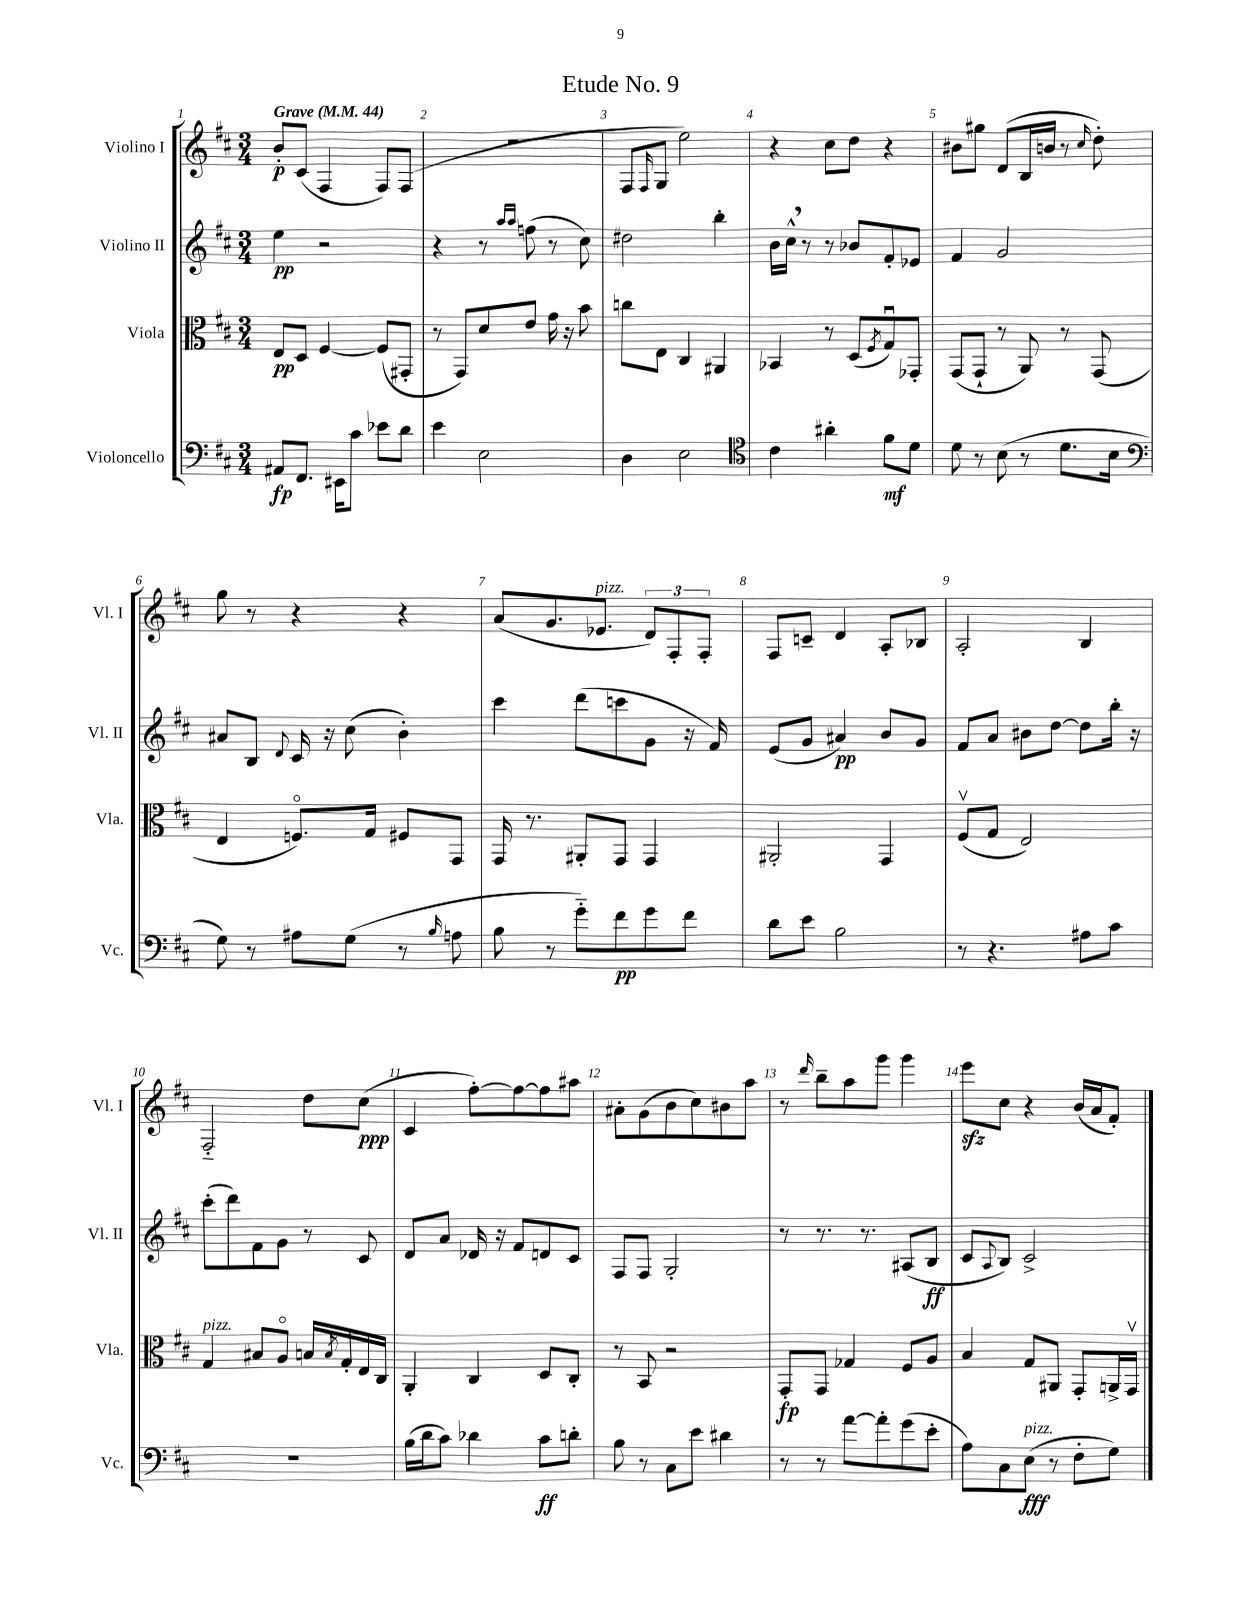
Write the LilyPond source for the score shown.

\header { title = "Etude No. 9" }
<<
\new StaffGroup <<
\new Staff = "s0" \with { instrumentName = "Violino I" shortInstrumentName = "Vl. I" } {
    \clef treble \key d \major \numericTimeSignature \time 3/4 \tempo "Grave" 4 = 44
    b'8-.\p cis'8( fis4 fis8) fis8( |
    R2. |
    fis8 \grace { fis16 } g8 e''2) |
    r4 cis''8 d''8 r4 |
    bis'8 gis''8 d'8( b16 b'16 r8 \grace { cis''16 } d''8-.) |
    g''8 r8 r4 r4 |
    a'8( g'8. ees'8.^\markup { \italic "pizz." } \tuplet 3/2 { d'8) fis8-. fis8-. } |
    fis8 c'8-- d'4 a8-. bes8 |
    a2-. b4 |
    fis2-_ d''8 cis''8\ppp( |
    cis'4 fis''8~-.) fis''8~ fis''8 ais''8 |
    ais'8-. g'8( b'8 cis''8) bis'8 a''8 |
    r8 \grace { d'''16 } b''8-- a''8 g'''8 g'''4 |
    e'''8\sfz cis''8 r4 b'16( a'16 fis'8-.) \bar "|." |
}
\new Staff = "s1" \with { instrumentName = "Violino II" shortInstrumentName = "Vl. II" } {
    \clef treble \key d \major \numericTimeSignature \time 3/4
    e''4\pp r2 |
    r4 r8 \grace { a''16 a''16 } f''8( r8 cis''8) |
    dis''2 b''4-. |
    b'16 cis''16-^ \breathe r8 r8 bes'8 fis'8-. ees'8 |
    fis'4 g'2 |
    ais'8 b8 \appoggiatura { d'8 } cis'16 r16 cis''8( b'4-.) |
    cis'''4 d'''8( c'''8 g'8 r16 fis'16) |
    e'8( g'8 ais'4\pp) b'8 g'8 |
    fis'8 a'8 bis'8 d''8~ d''8 b''16-. r16 |
    cis'''8-.( d'''8) fis'8 g'8 r8 cis'8 |
    d'8 a'8 des'16 r16 fis'8 d'8 cis'8 |
    fis8 fis8 g2-. |
    r8 r8. r8. ais8( b8\ff |
    cis'8 \appoggiatura { a8 } b8) cis'2-> \bar "|." |
}
\new Staff = "s2" \with { instrumentName = "Viola" shortInstrumentName = "Vla." } {
    \clef alto \key d \major \numericTimeSignature \time 3/4
    e8\pp d8 fis4~ fis8( gis,8-. |
    r8 g,8) d'8 e'8 g'16 r16 b'8 |
    c''8 e8 cis4 ais,4 |
    bes,4 r8 d8( \acciaccatura { fis8 } g8\downbow) ges,8-. |
    g,8( g,8-! r8 a,8) r8 g,8( |
    e4 f8.\flageolet) g16 fis8 g,8 |
    g,16 r8. ais,8-. g,8 g,4 |
    ais,2-. g,4 |
    fis8\upbow( g8 e2) |
    g4^\markup { \italic "pizz." } bis8 a8\flageolet b16 \acciaccatura { b8 } g16-. e16 cis16 |
    a,4-. cis4 d8 cis8-. |
    r8 b,8 r2 |
    g,8-.\fp g,8 ges4 fis8 a8 |
    b4 g8 ais,8 g,8-. a,16-> g,16\upbow \bar "|." |
}
\new Staff = "s3" \with { instrumentName = "Violoncello" shortInstrumentName = "Vc." } {
    \clef bass \key d \major \numericTimeSignature \time 3/4
    ais,8\fp fis,8. eis,16 cis'8 ees'8 d'8 |
    e'4 e2 |
    d4 e2 |
    \clef tenor cis'4 ais'4-. fis'8\mf d'8 |
    d'8 r8 b8( r8 d'8. b16 |
    \clef bass g8) r8 ais8 g8( r8 \grace { b16 } a8 |
    b8 r8 g'8-_) fis'8\pp g'8 fis'8 |
    d'8 e'8 b2 |
    r8 r4. ais8 cis'8 |
    R2. |
    b16( d'16 cis'8) des'4 cis'8\ff d'8-. |
    b8 r8 cis8 e'8 dis'4 |
    r8 r8 a'8~ a'8-. g'8( e'8-. |
    a8) cis8 e8\fff^\markup { \italic "pizz." }( r8 fis8-. g8) \bar "|." |
}
>>
>>
\layout { \context { \Score \override BarNumber.break-visibility = ##(#f #t #t) barNumberVisibility = #all-bar-numbers-visible } }
